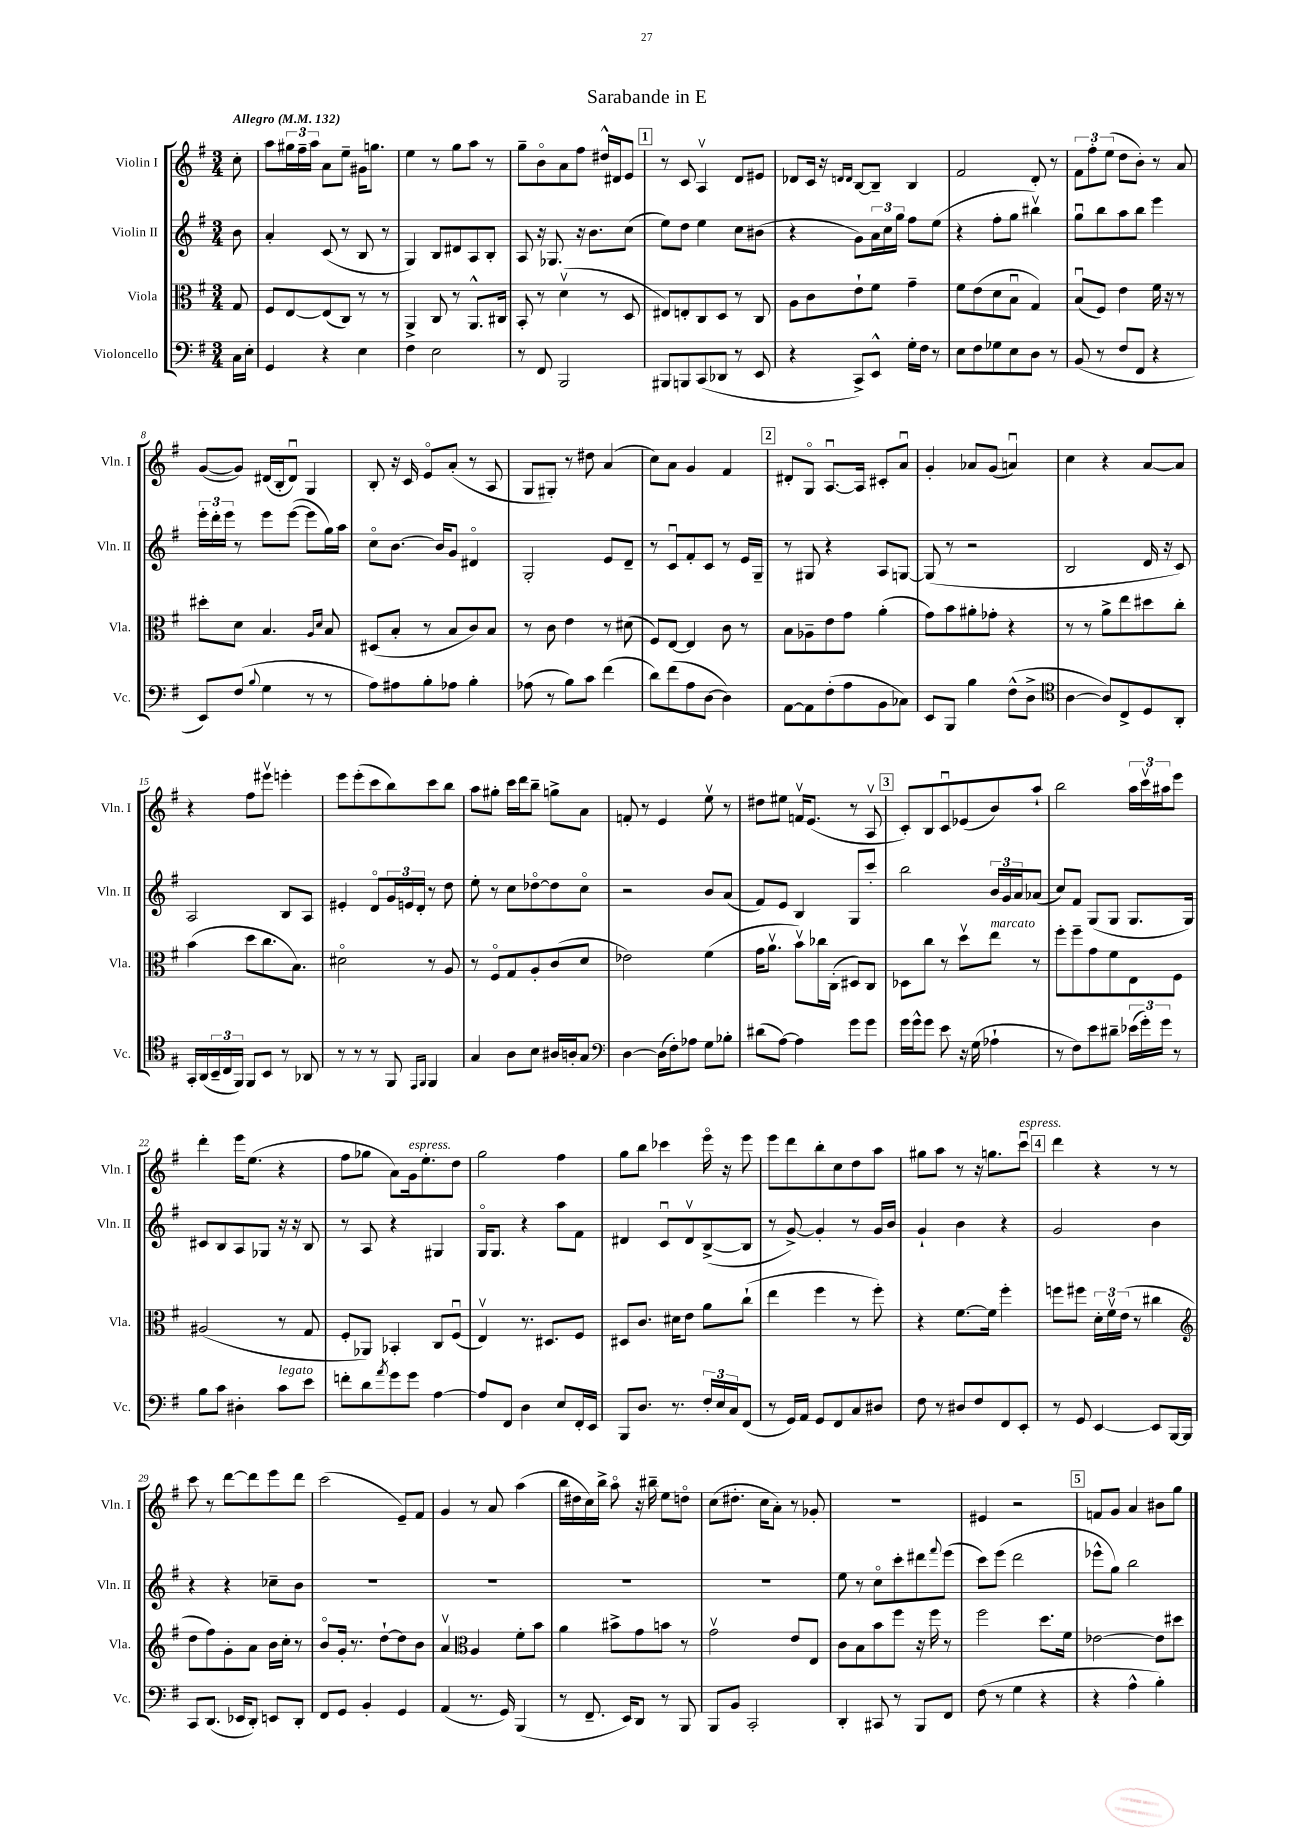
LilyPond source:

\header { title = "Sarabande in E" }
<<
\new StaffGroup <<
\new Staff = "s0" \with { instrumentName = "Violin I" shortInstrumentName = "Vln. I" } {
    \clef treble \key g \major \numericTimeSignature \time 3/4 \partial 8 \tempo "Allegro" 4 = 132
    c''8-. |
    a''8 \tuplet 3/2 { gis''16 fis''16-- a''16 } a'8 e''8-- gis'16 g''8. |
    e''4 r8 g''8 a''8 r8 |
    g''8-- b'8\flageolet a'8 fis''8 dis''16-^ dis'16 e'8 |
    \mark \markup { \box "1" } r8 c'8 a4\upbow d'8 eis'8 |
    des'8 c'16 r16 \grace { d'16 d'16 } b8~ b8-- b4 |
    fis'2 d'8-. r8 |
    \tuplet 3/2 { fis'8 fis''8-. e''8( } d''8 b'8-.) r8 a'8 |
    g'8~( g'8) dis'16( b16-. dis'8\downbow) g4 |
    b8-. r16 c'16 e'8\flageolet a'8-.( r8 a8 |
    g8 gis8-.) r8 dis''8 a'4( |
    c''8) a'8 g'4 fis'4 |
    \mark \markup { \box "2" } dis'8-. g8\flageolet a8.~\downbow a16 cis'8-. a'8\downbow |
    g'4-. aes'8 g'8( a'4\downbow) |
    c''4 r4 a'8~ a'8 |
    r4 fis''8 eis'''8\upbow e'''4-. |
    e'''8 e'''8-.( c'''8 b''8) c'''8 b''8 |
    a''8 gis''8-. c'''16 d'''16 b''8-- g''8-> a'8 |
    f'8-. r8 e'4 e''8\upbow r8 |
    dis''8 eis''8 f'16\upbow e'8.( r8 a8\upbow |
    \mark \markup { \box "3" } c'8-.) b8 c'8\downbow ees'8( b'8) a''8-! |
    b''2 \tuplet 3/2 { a''16 c'''16\upbow ais''16 } e'''8 |
    d'''4-. e'''16 e''8.( r4 |
    fis''8 ges''8 a'8) g'16^\markup { \italic "espress." } e''8.-. d''8 |
    g''2 fis''4 |
    g''8 b''8 ces'''4 e'''16\flageolet r16 e'''8 |
    e'''8 d'''8 b''8-. c''8 d''8 a''8 |
    gis''8 a''8 r8 r16 g''8. c'''8\downbow^\markup { \italic "espress." } |
    \mark \markup { \box "4" } d'''4 r4 r8 r8 |
    c'''8 r8 d'''8~ d'''8 e'''8 d'''8 |
    c'''2( e'8--) fis'8 |
    g'4 r8 a'8 a''4( |
    b''16 dis''16 c''16) b''16-> a''8\flageolet r16 bis''16-- e''8 d''8\flageolet |
    c''8( dis''8.-. c''16 a'8-.) r8 ges'8-. |
    R2. |
    eis'4 r2 |
    \mark \markup { \box "5" } f'8 g'8 a'4 bis'8 g''8 \bar "|." |
}
\new Staff = "s1" \with { instrumentName = "Violin II" shortInstrumentName = "Vln. II" } {
    \clef treble \key g \major \numericTimeSignature \time 3/4 \partial 8
    b'8 |
    a'4-. c'8( r8 b8 r8 |
    g4) b8 dis'8 a8 b8-. |
    a8 r16 ges8. r16 b'8. c''8( |
    \mark \markup { \box "1" } e''8) d''8 e''4 c''8 bis'8( |
    r4 g'8) \tuplet 3/2 { a'16 c''16 g''16 } fis''8 e''8( |
    r4 fis''8-. g''8 bis''4\upbow) |
    g''8\downbow b''8 a''8 b''8 e'''4 |
    \tuplet 3/2 { e'''16-. d'''16-. e'''16 } r8 e'''8 e'''8~( e'''8 g''16) a''16 |
    c''8\flageolet b'8.~ b'16 g'8 dis'4\flageolet |
    g2-. e'8 d'8-- |
    r8 c'8\downbow fis'8-. c'8 r8 e'16 g16-- |
    \mark \markup { \box "2" } r8 gis8 r4 a8 g8~ |
    g8( r8 r2 |
    b2 d'16 r16 c'8) |
    a2 b8 a8 |
    eis'4-. d'8\flageolet \tuplet 3/2 { g'16 e'16 d'16-. } r8 d''8 |
    e''8-. r8 c''8 des''8~\flageolet des''8 c''8\flageolet |
    r2 b'8 a'8( |
    fis'8) e'8 b4 g8 c'''8-. |
    \mark \markup { \box "3" } b''2 \tuplet 3/2 { b'16 g'16 a'16 } aes'8( |
    c''8) fis'8 g8( g8 g8. g16) |
    cis'8 b8 a8 ges8 r16 r16 b8 |
    r8 a8 r4 gis4 |
    g16\flageolet g8. r4 a''8 fis'8 |
    dis'4 c'8\downbow dis'8\upbow b8~->( b8 |
    r8 g'8~->) g'4-. r8 g'16 b'16 |
    g'4-! b'4 r4 |
    \mark \markup { \box "4" } g'2 b'4 |
    r4 r4 ces''8-- b'8 |
    R2. |
    R2. |
    R2. |
    R2. |
    e''8 r8 c''8\flageolet c'''8-. dis'''8 \appoggiatura { fis'''8 } e'''8( |
    c'''8) e'''8( d'''2 |
    \mark \markup { \box "5" } ees'''8-^ g''8) b''2 \bar "|." |
}
\new Staff = "s2" \with { instrumentName = "Viola" shortInstrumentName = "Vla." } {
    \clef alto \key g \major \numericTimeSignature \time 3/4 \partial 8
    g8 |
    fis8 e8~ e8( c8) r8 r8 |
    a,4-> c8 r8 a,8.-^ cis16 |
    b,8-. r8 d'4\upbow( r8 d8 |
    \mark \markup { \box "1" } eis8) e8-. c8 d8 r8 c8 |
    a8 c'8 e'8-! fis'8 g'4-- |
    fis'8 e'8( d'8 b8\downbow g4) |
    b8\downbow( fis8) e'4 fis'16 r16 r8 |
    dis''8-. d'8 b4. \grace { a16 d'16 } b8 |
    dis8( b8-. r8 b8 c'8) b8 |
    r8 c'8 e'4 r8 dis'8( |
    fis8) e8~ e4 c'8 r8 |
    \mark \markup { \box "2" } b8 aes8-- e'8 g'8 a'4-.( |
    g'8) b'8 ais'8-. ges'8-. r4 |
    r8 r8 a'8-> e''8 dis''8 c''8-. |
    b'4( d''8 c''8. b8.) |
    dis'2\flageolet r8 a8 |
    r8 fis8\flageolet g8 a8-. c'8( d'8 |
    ees'2) fis'4( |
    g'16 a'8.\upbow b'8\upbow) ces''16 c16-.( dis8) c8 |
    \mark \markup { \box "3" } des8 c''8 r8 d''8\upbow e''8^\markup { \italic "marcato" } r8 |
    fis''8-. fis''8-- g'8 fis'8 e8 fis8 |
    ais2( r8 g8 |
    fis8-. aes,8) bes,4-. c8 fis8\downbow( |
    e4\upbow) r8. dis8. fis8 |
    dis8 c'8. dis'16 e'8 a'8 c''8-!( |
    e''4 fis''4 r8 fis''8-.) |
    r4 fis'8.~ fis'16 fis''4-. |
    \mark \markup { \box "4" } f''8 fis''8 \tuplet 3/2 { d'16-. fis'16\upbow e'16( } r8 cis''4 |
    \clef treble d''8 fis''8) g'8-. a'8 b'16 c''16-. r8 |
    b'8\flageolet g'16-. r8. d''8~-! d''8 b'8 |
    a'4\upbow \clef alto a4 fis'8-. b'8 |
    a'4 bis'8-> g'8 b'8 r8 |
    g'2\upbow e'8 e8 |
    c'8 b8 b'8 fis''8 r16 fis''16 r8 |
    fis''2 d''8. fis'16 |
    \mark \markup { \box "5" } ees'2~ ees'8 dis''8 \bar "|." |
}
\new Staff = "s3" \with { instrumentName = "Violoncello" shortInstrumentName = "Vc." } {
    \clef bass \key g \major \numericTimeSignature \time 3/4 \partial 8
    c16 e16-. |
    g,4 r4 e4 |
    fis4 e2 |
    r8 fis,8 b,,2 |
    \mark \markup { \box "1" } bis,,8 b,,8 c,8( des,8 r8 e,8 |
    r4 c,8->) e,8-^ g16-. fis16 r8 |
    e8 fis8 ges8 e8 d8 r8 |
    b,8( r8 fis8 fis,8 r4 |
    e,8) fis8( \appoggiatura { b8 } g4 r8 r8 |
    a8) ais8 b8-. aes8 b4-. |
    aes8( r8 b8) c'8 fis'4( |
    d'8) fis'8( a8 d8~ d4) |
    \mark \markup { \box "2" } a,8~ a,8 fis8-.( a8 b,8 ces8) |
    e,8 b,,8 b4 fis8-^( d8-> |
    \clef tenor a4~ a8) c8-> d8 a,8-. |
    g,16-. a,16( \tuplet 3/2 { b,16-- c16 fis,16) } fis,8 b,8 r8 aes,8 |
    r8 r8 r8 fis,8 \grace { e,16 fis,16 } fis,4 |
    g4 a8 b8 ais16 a16-. g8 |
    \clef bass d4~ d16( fis16-.) aes8 g8 bes8-. |
    dis'8( a8~) a4 g'8 g'8 |
    \mark \markup { \box "3" } g'16 g'16-^ g'8 e'8 r16 g16( aes4-! |
    r8 fis8) e'8 dis'8-- \tuplet 3/2 { ees'16( g'16-.) g'16 } r8 |
    b8 c'8 dis4-. c'8^\markup { \italic "legato" } e'8 |
    f'8-. d'8 \acciaccatura { a'8 } g'8 g'8 a4~ |
    a8 fis,8 d4 e8 fis,16-. e,16 |
    b,,8 d8. r8. \tuplet 3/2 { fis16-. e16 c16 } fis,8( |
    r8 g,16) a,16 g,8 fis,8 c8 dis8 |
    fis8 r8 dis8 fis8 fis,8 e,8-. |
    \mark \markup { \box "4" } r8 g,8 e,4~ e,8 b,,16~ b,,16 |
    c,8 d,8.( ees,16 d,8-.) e,8 d,8-. |
    fis,8 g,8 b,4-. g,4 |
    a,4( r8. g,16) b,,4( |
    r8 fis,8.-- e,16) d,8 r8 b,,8 |
    b,,8 b,8 c,2-. |
    d,4-. cis,8 r8 b,,8 fis,8 |
    fis8( r8 g4 r4 |
    \mark \markup { \box "5" } r4 a4-^ b4-.) \bar "|." |
}
>>
>>
